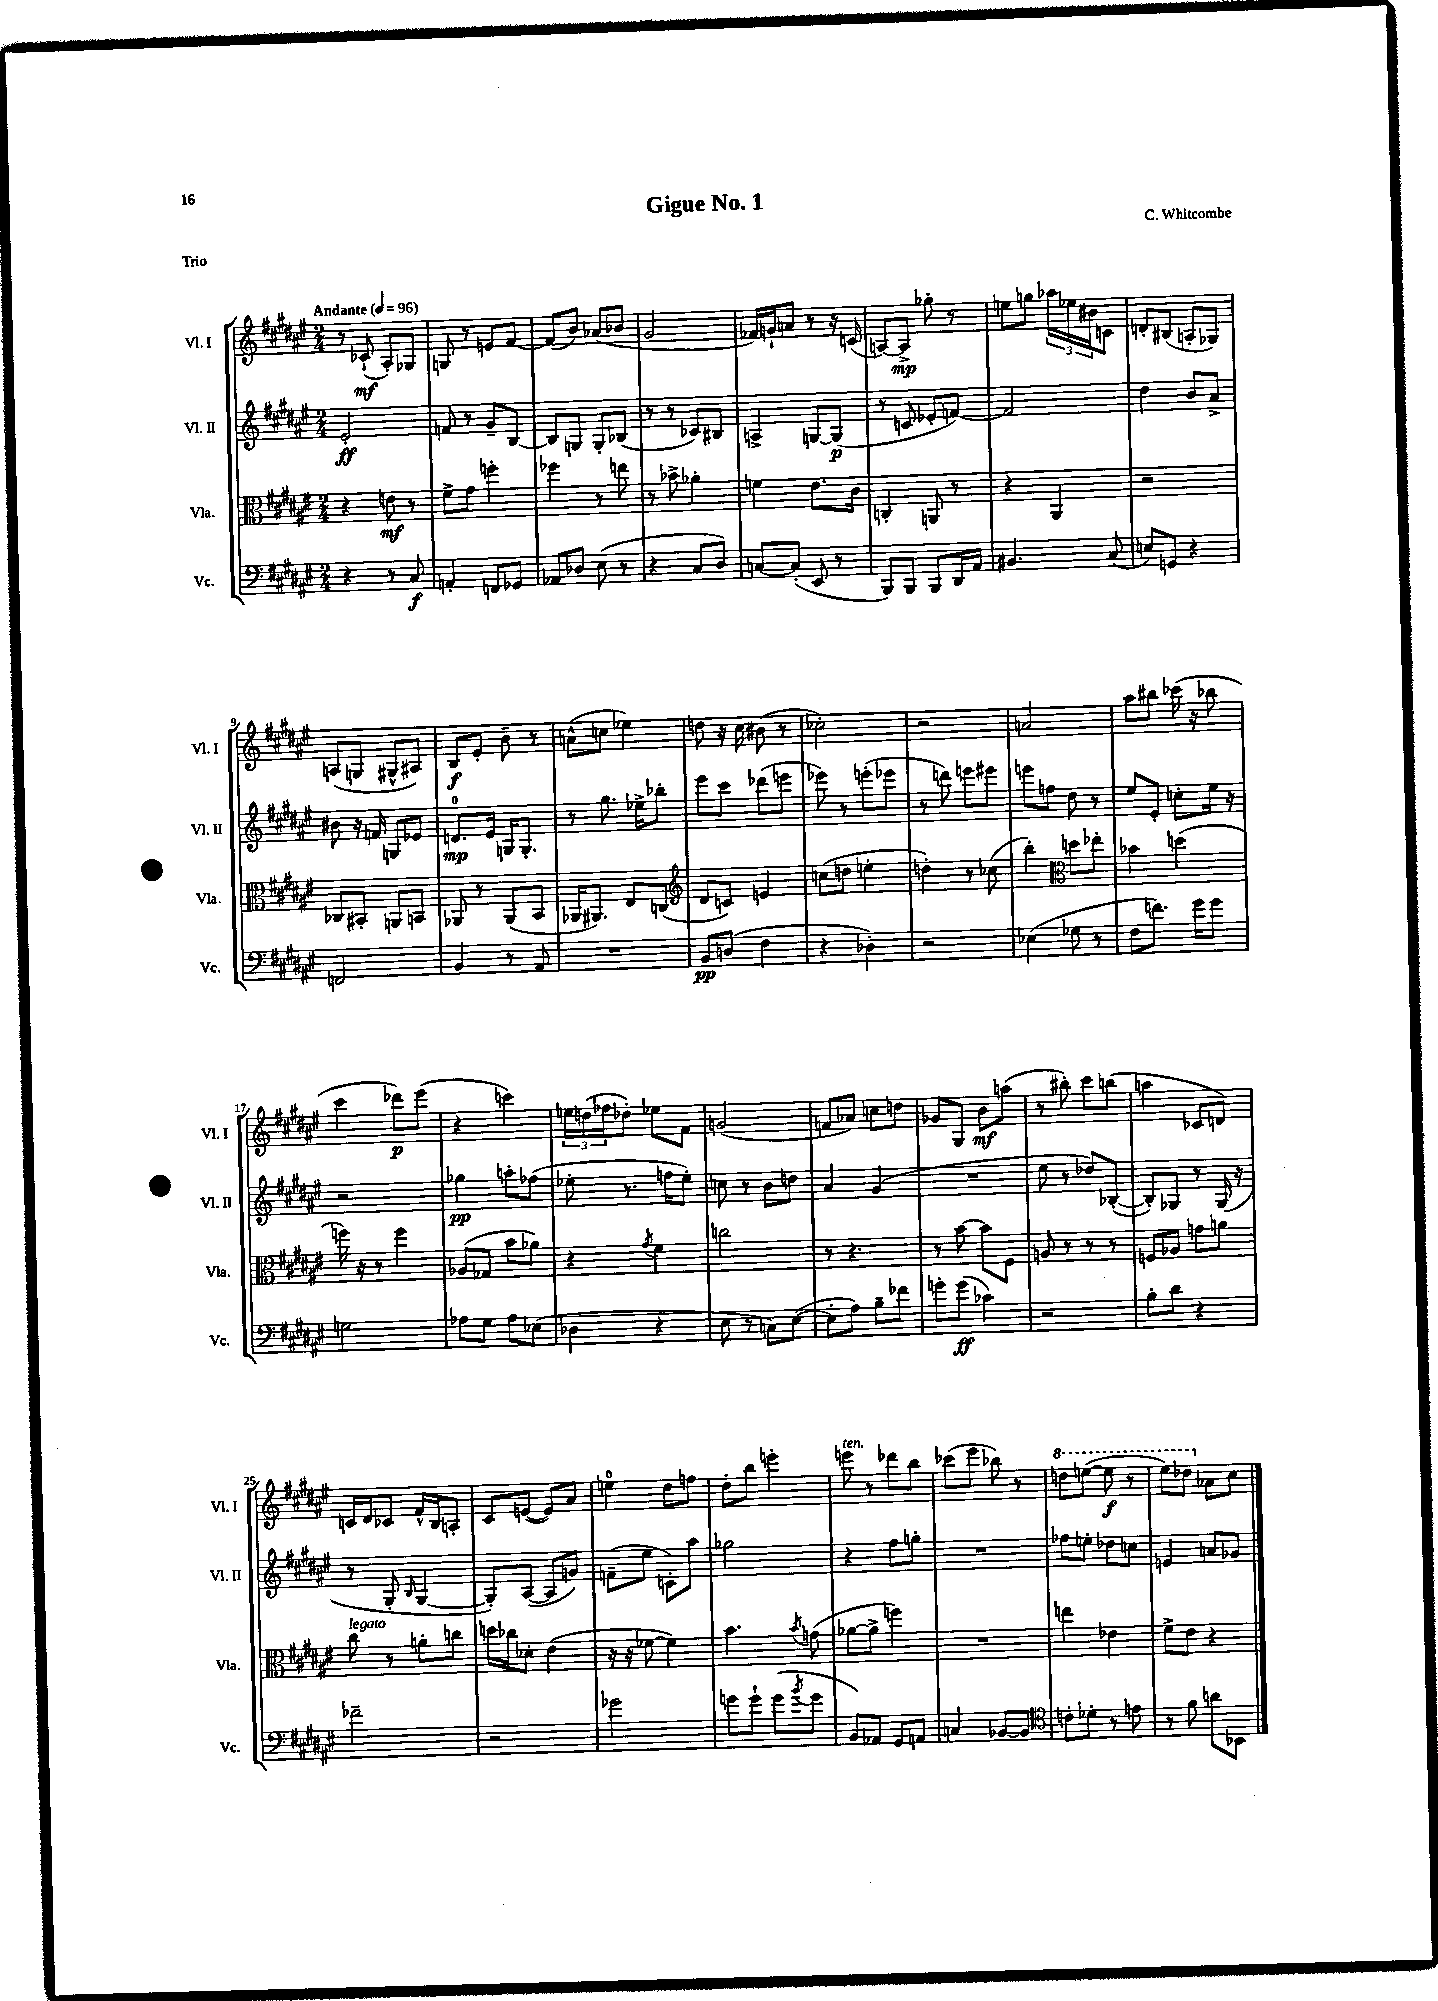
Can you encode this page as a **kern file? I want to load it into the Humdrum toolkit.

**kern	**kern	**kern	**kern
*staff4	*staff3	*staff2	*staff1
*clefF4	*clefC3	*clefG2	*clefG2
*k[f#c#g#d#a#e#]	*k[f#c#g#d#a#e#]	*k[f#c#g#d#a#e#]	*k[f#c#g#d#a#e#]
*M2/4	*M2/4	*M2/4	*M2/4
*MM96	*MM96	*MM96	*MM96
4r	4r	2e#'	8r
.	.	.	(8c-`
8r	8e	.	8A#')
8C#	8r	.	8G-
=	=	=	=
4AA'	8f#^	8f	8G
.	8g#	8r	8r
8FF	4ff'	8g#~	8e
8GG-	.	[8B	[8f#
=	=	=	=
8AA-	4ff-	8B]	(8f#]
8D-	.	8G	8b)
(8E#	8r	8G'	(8a-
8r	8ee	(8B-	8b-
=	=	=	=
4r	8r	8r	2g#
.	8b-^	8r	.
8C#	4a-'	8c-)	.
8D#)	.	8B#	.
=	=	=	=
[8C	4f	4A^	16f-)
.	.	.	16g`
(8C']	.	.	8a
8EE#	8.e#	[8G	8r
8r	.	(8G]	16r
.	16c#	.	(16c
=	=	=	=
8BBB)	4C'	8r	[8A)
8BBB	.	8c	8A^]
8BBB	8AA	8e-'	8gg-'
16DD#	8r	[8f)	8r
16AA#	.	.	.
=	=	=	=
4.BB#	4r	2f]	8ee
.	.	.	8gg
.	4AA#	.	24aa-
.	.	.	24ee-
.	.	.	24b#
(8C#	.	.	8c
=	=	=	=
8E)	2r	4dd#	8d'
8GG	.	.	(8B#
4r	.	8b	8A'
.	.	8a#^	8G-)
=	=	=	=
2FF	8C-	8b#	(8A
.	8BB#'	16r	8G
.	.	16f	.
.	8AA	8G	8G#^^
.	8BB	8e-	8A#)
=	=	=	=
4BB	8AA-	8.d	8B
.	8r	.	8e#'
.	.	16e#	.
8r	(8AA-	16G	8b~
.	.	8.G'	.
8AA#	8BB	.	8r
=	=	=	=
2r	16AA-	8r	(8a^^
.	8.AA#)	.	.
.	.	8.gg#	8cc
.	8E#	.	4ee-)
.	.	16ee-^	.
.	(8C	8bb-'	.
=	=	=	=
*	*clefG2	*	*
8BB	8d#	8eee#	8dd
(8D	8c)	8ccc#	16r
.	.	.	16cc#
4F#	4e	(8ddd-	(8b#
.	.	8eee	8r
=	=	=	=
4r	(8cc	8eee-)	2cc-')
.	8dd	8r	.
4D-')	4ee'	(8eee'	.
.	.	8eee-	.
=	=	=	=
2r	4dd')	8r	2r
.	.	8ddd)	.
.	8r	8eee	.
.	(8cc-	8eee#	.
=	=	=	=
(4E-	4bb')	8eee	2a
.	.	8ff	.
*	*clefC3	*	*
8G-	8dd	8dd#	.
8r	8ee-'	8r	.
=	=	=	=
8F#	4b-	8ee#	8aa#
8.f)	.	8e#'	8bb#
.	(4dd	8cc'	(16ccc-
16g#	.	.	16r
8g#	.	16ee#	8bb-
.	.	16r	.
=	=	=	=
2G	16ff)	2r	4ccc#
.	16r	.	.
.	8r	.	.
.	4ff	.	8ddd-)
.	.	.	(8eee#
=	=	=	=
8A-	(8A-	4gg-	4r
8G#	8G-	.	.
8A-	8b	8aa'	4ccc)
(8E-	8a-)	(8ff-	.
=	=	=	=
4D-	4r	8ee-'	24ee
.	.	.	(24dd
.	.	.	24ff-
.	.	8.r	8dd-')
.	8qg#	.	.
4r	4f#	.	8ee-
.	.	16ff	.
.	.	8ee-')	8f#
=	=	=	=
8E#	2cc	8cc	(2g
8r	.	8r	.
8C)	.	8b	.
([8E#	.	8dd	.
=	=	=	=
8E#']	8r	4a#	8f
8A#)	4.r	.	8a-)
8B~	.	(4g#	8cc
8f-	.	.	8dd
=	=	=	=
8g'	8r	2r	8g-
(8g	[8b	.	8G#
4c-)	8b]	.	8b
.	8F#	.	(8aa
=	=	=	=
2r	8A	8ee#	8r
.	8r	8r	8bb#')
.	8r	8dd-)	8ccc#
.	8r	([8B-'	(8bb
=	=	=	=
8B'	8F	8B-'])	4aa
8d#	8A-	8G-	.
4r	8g	8r	8c-
.	8a	(16G-	8d)
.	.	16r	.
=	=	=	=
2f-~	8cc#	8r	16c
.	.	.	16d#
.	8r	8G#'	8c-
.	.	16qqB	.
.	8a'	[4G#	16f#^^
.	.	.	16B
.	8cc	.	8A'
=	=	=	=
2r	16dd	8G#'])	8c#
.	16cc-	.	.
.	8d-'	([8A#	([8e
.	(4e#	8A#]	8e])
.	.	8g)	8a#
=	=	=	=
2g-	16r	(8f~	4ee
.	16r	.	.
.	[8f-	8ee#	.
.	4f-])	8c')	8dd#
.	.	8aa#	8ff
=	=	=	=
8g	4.b	2gg-	8dd#'
8g`	.	.	8bb
(8g	.	.	4eee'
8qb	8qb	.	.
8g	(8g	.	.
=	=	=	=
8BB)	[8a-	4r	8eee
8AA-	8a-^]	.	8r
8GG#	4ff)	8ff#	8ddd-
8AA	.	8gg'	8bb
=	=	=	=
4C	2r	2r	(8ccc-
.	.	.	8eee#
[8BB-	.	.	8bb-)
8BB-]	.	.	8r
=	=	=	=
*clefC4	*	*	*
8c'	4ee	8ff-	8ddd
8d-'	.	8ee'	([8eee
8r	4e-	8dd-	8eee]
8e	.	8cc	8r
=	=	=	=
8r	8f#^	4e	8eee#)
8f#	8e#	.	8ddd-
8a	4r	8a	8a-
8BB-	.	8g-	8cc#
==	==	==	==
*-	*-	*-	*-
